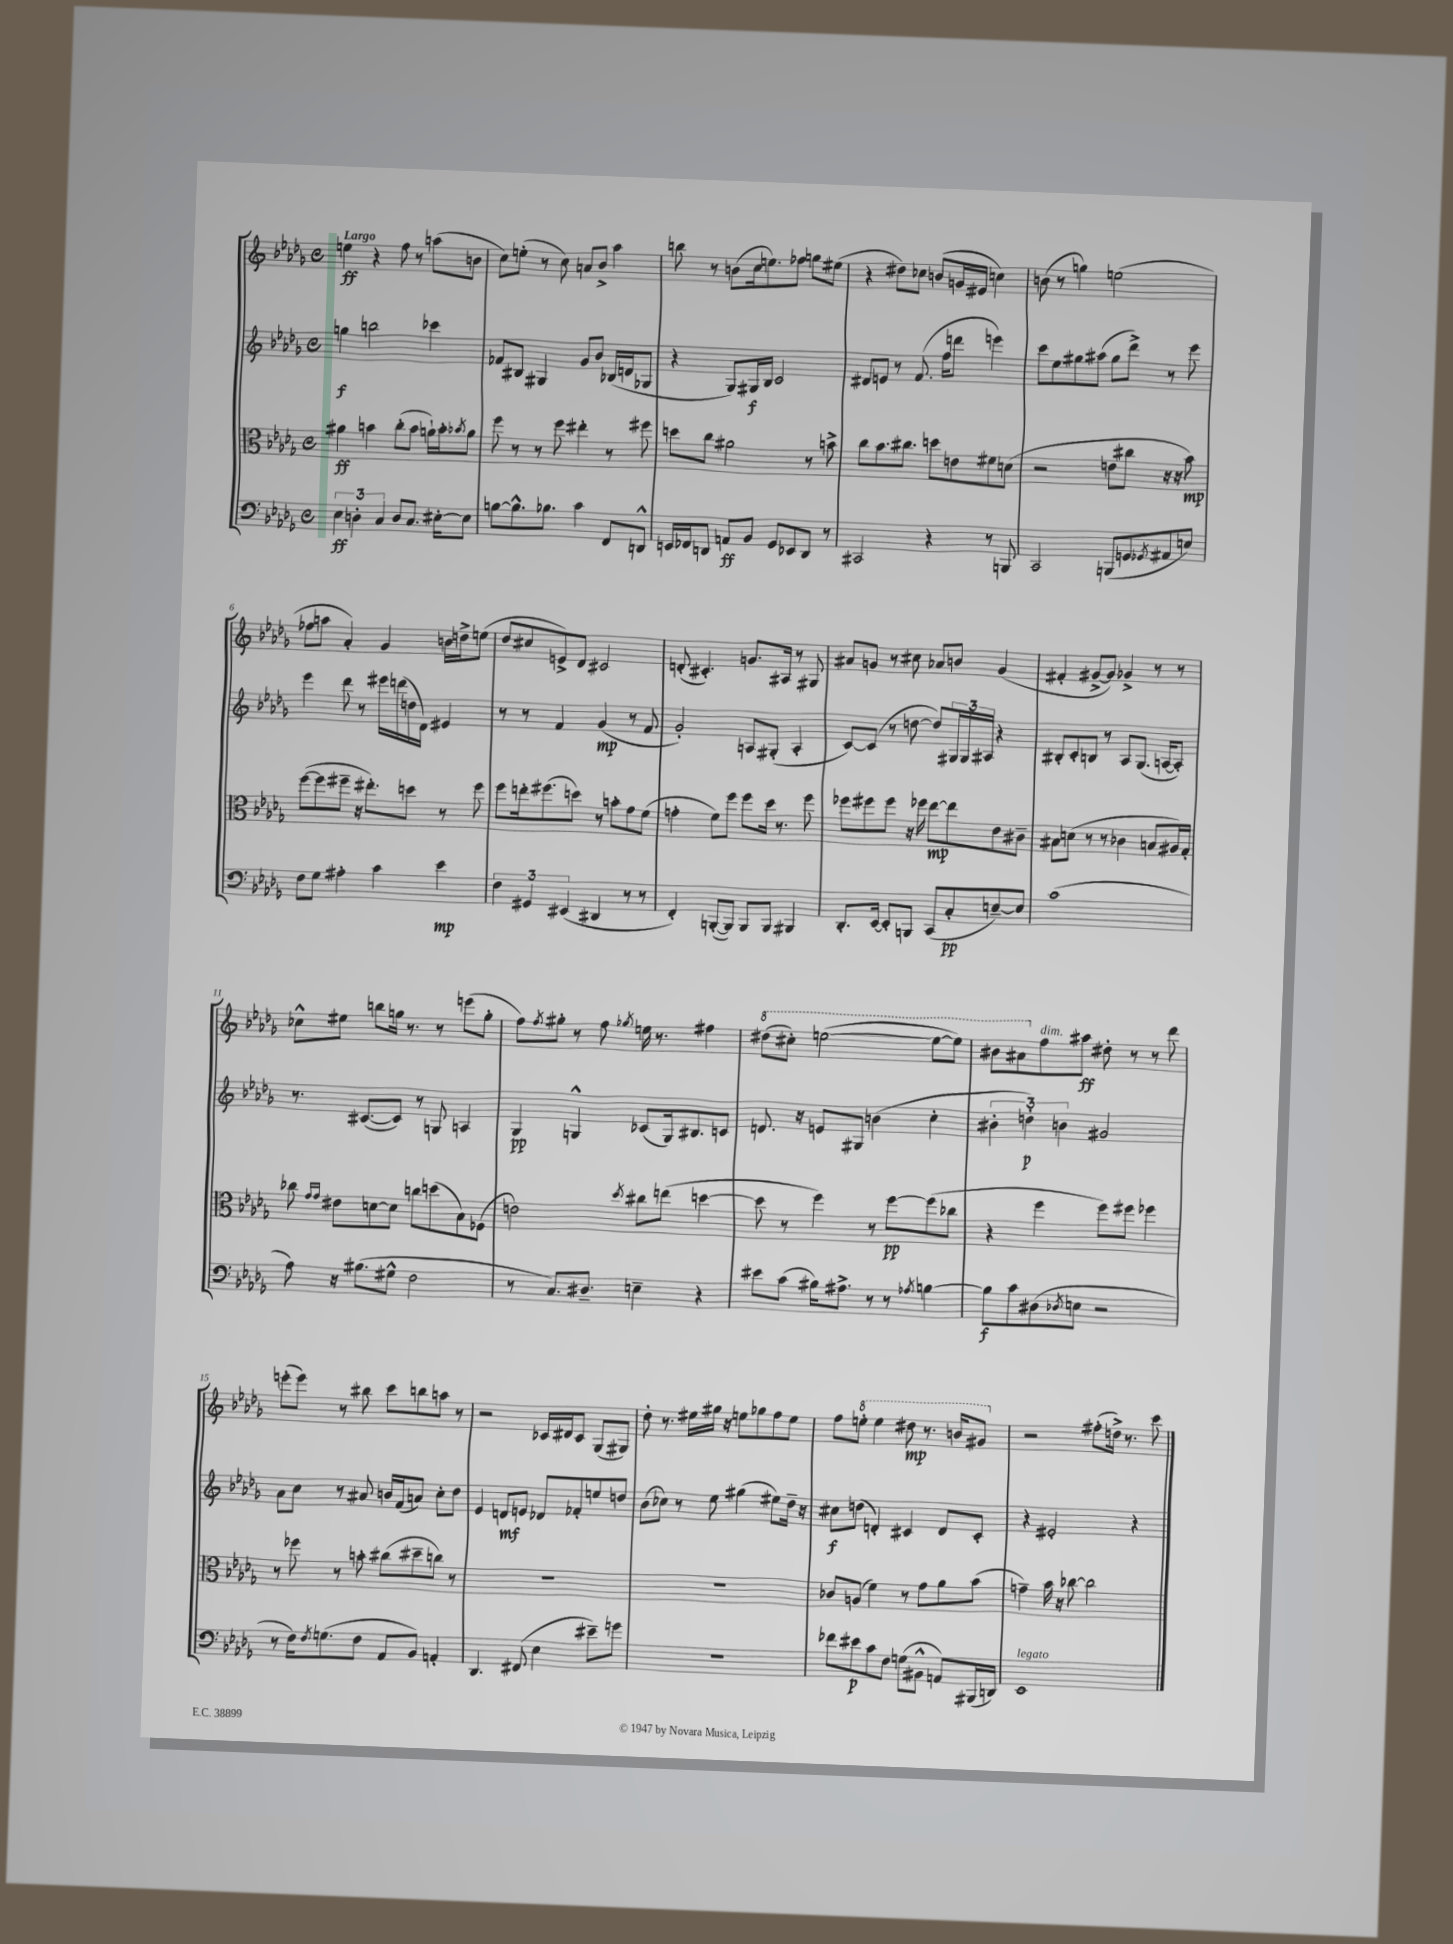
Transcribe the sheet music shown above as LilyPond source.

<<
\new StaffGroup <<
\new Staff = "s0" {
    \clef treble \key des \major \defaultTimeSignature \time 4/4 \tempo "Largo"
    e''4\ff r4 f''8 r8 a''8( b'8 |
    c''8) e''8-.( r8 c''8) a'8 bes'8-> aes''4 |
    b''8 r8 b'8( c''16 e''8.) fes''8 g''8 eis''8( |
    r4 dis''8) ces''8 b'8( g'16 eis'16 c''4) |
    b'8( r8 g''4) e''2( |
    fes''8 a''8 aes'4-.) ges'4 b'16 d''16-> e''8( |
    des''8 cis''8 e'8->) des'8 cis'2 |
    d'8-.( cis'4.-.) g'8. ais16 r8 gis8 |
    ais'8 g'8 r8 cis''8 aes'8 b'8 g'4( |
    fis'4-. gis'8~-> gis'8) ges'4-> r8 r8 |
    ces''8-^ eis''8 b''8 g''16 r8. r8 e'''8( g''8-. |
    f''8) \acciaccatura { f''8 } gis''8-. r8 f''8 \acciaccatura { ges''8 } e''16 r8. fis''4 |
    \ottava #1 dis'''8( cis'''8-.) e'''2~( e'''8~ e'''8) |
    bis''8 ais''8 \ottava #0 f''8^\markup { \italic "dim." } ais''!8\ff dis''8-. r8 r8 des'''8 |
    e'''8-.( e'''8) r8 bis''8 c'''8 b''8 a''8 r8 |
    r2 ces'16 dis'16 ces'8 ges8( gis8) |
    des''8-. r8. eis''16 gis''16 r16 e''8 ges''8 f''8 e''8 |
    f''8 \ottava #1 e'''8-. e'''4 dis'''8\mp r8. b''16 gis''8 \ottava #0 |
    r2 fis''8-.( d''16->) r8. c'''8 \bar "|." |
}
\new Staff = "s1" {
    \clef treble \key des \major \defaultTimeSignature \time 4/4
    g''4\f b''2 ces'''4 |
    fes'8 bis8 gis4 ges'8 bes'8 bes16( d'16 ges8 |
    r4 ges8) gis16\f bes16 c'2 |
    dis'8 e'8 r8 f'8.( f''16 d'''8 e'''4) |
    c'''8 ees''8 gis''8 ais''8( gis''8 des'''8->) r8 ees'''8 |
    ees'''4 des'''8 r8 eis'''16 d'''16( d''16 des'16) eis'4 |
    r8 r8 f'4 ges'4\mp( r8 f'8 |
    ges'2-.) a8 gis8-.( a4-. |
    c'8~) c'8( r8 d''8~ d''8) \tuplet 3/2 { gis16 gis16 ais16 } r4 |
    bis8-. c'8-. b8 r8 aes8 ges8.( a16~ a8-.) |
    r8. cis'8.~( cis'8) r8 g8 a4 |
    ges4\pp g4-^ ces'8( g16) bis8. c'8 |
    d'8. r16 e'8 gis8 b'4( c''4-. |
    \tuplet 3/2 { bis'4-. d''4-.\p) b'4 } gis'2 |
    aes'8 c''8 r8 ais'8 b'16 f'16( a'8) c''8-. des''8 |
    ees'4 d'8\mf e'8 des'8 fes'8-. e''8 d''8 |
    bes'8( ces''8) r8 ees''8 gis''4( eis''8) des''16-- r16 |
    cis''8\f d''8( d'4-.) cis'4 d'8 cis'8-. |
    r4 eis'2-. r4 \bar "|." |
}
\new Staff = "s2" {
    \clef alto \key des \major \defaultTimeSignature \time 4/4
    ais'4\ff b'4 c''8-.( b'8 a'16-!) b'16-. \acciaccatura { bes'8 } a'8 |
    f''8 r8 r8 f''8 eis''4-. r8 fis''8 |
    d''8 c''8 ais'2 r8 b'8-> |
    c''8 bes'8. cis''8. d''8 e'8 fis'8 d'8( |
    r2 e'8 cis''8 r16 r16 bes'8\mp) |
    f''8~( f''8 fis''8-- r16 eis''8.-.) d''8 r8 fis''8 |
    f''8 e''16-. fis''8.( d''8) r8 b'8-. ges'8 f'8( |
    g'4-. f'8) f''8 f''8 des''16 r8. f''8 |
    fes''8 fis''8 fis''8 r16 fes''16 ees''8~\mp ees''8 ees'8 cis'8-- |
    bis8 d'8( r8 r8 ces'4 b8 ais16) ges16-. |
    ces''8 \grace { ges'16 ges'16 } eis'8 d'8~ d'8 c''8 d''8( bes8) fes8( |
    e'2) \acciaccatura { des''8 } cis''8 e''8( d''4~ |
    d''8 r8 f''4) r8 f''8~\pp f''8( ces''8 |
    r4 f''4 f''8) fis''8 fes''4 |
    r8 fes''8 r8 b'8-. cis''8( dis''8-- c''8) r8 |
    R1 |
    R1 |
    ces'8 a8( f'4) r8 ges'8 aes'8 bes'8( |
    g'4--) bes'16 r16 ces''8~ ces''2 \bar "|." |
}
\new Staff = "s3" {
    \clef bass \key des \major \defaultTimeSignature \time 4/4
    \tuplet 3/2 { ees4\ff d4-. c4 } d8 c8. eis16~-. eis8 |
    b8~ b8.-^ bes8. c'4 f,8 d,8-^ |
    e,16 fes,16 d,8 a,8\ff bes,8 ges,8 ees,8 d,8 r8 |
    cis,2 r4 r8 b,,8 |
    c,2 b,,8( g,8 \acciaccatura { ges,8 } ais,8 e8) |
    f8 ges8 ais4-. c'4 ees'4\mp |
    \tuplet 3/2 { f4 gis,4 eis,4( } dis,4 r8 r8 |
    f,4-.) b,,8~-.( b,,8) b,,8 b,,8 bis,,4 |
    des,8.-. ees,16~ ees,8-. b,,8 c,8( c8-.\pp e8~--) e8 |
    c'1( |
    aes8) r16 bis8.( gis8-^ f2 |
    r8 c8.) dis8.-- e4-- r4 |
    eis'8 c'8( bis16) ais8.-> r8 r8 \acciaccatura { aes8 } b4~ |
    b8\f c'8 dis8( \acciaccatura { des8 } e8 r2 |
    r8 f16) \acciaccatura { f8 } g8.( f8 aes,8 bes,8) a,4-. |
    des,4. fis,8( ees4 eis'8--) g'8 |
    R1 |
    fes'8 eis'8\p c'8 f8 g8( bis,8-^ a,8) bis,,16( d,16) |
    ees,1^\markup { \italic "legato" } \bar "|." |
}
>>
>>
